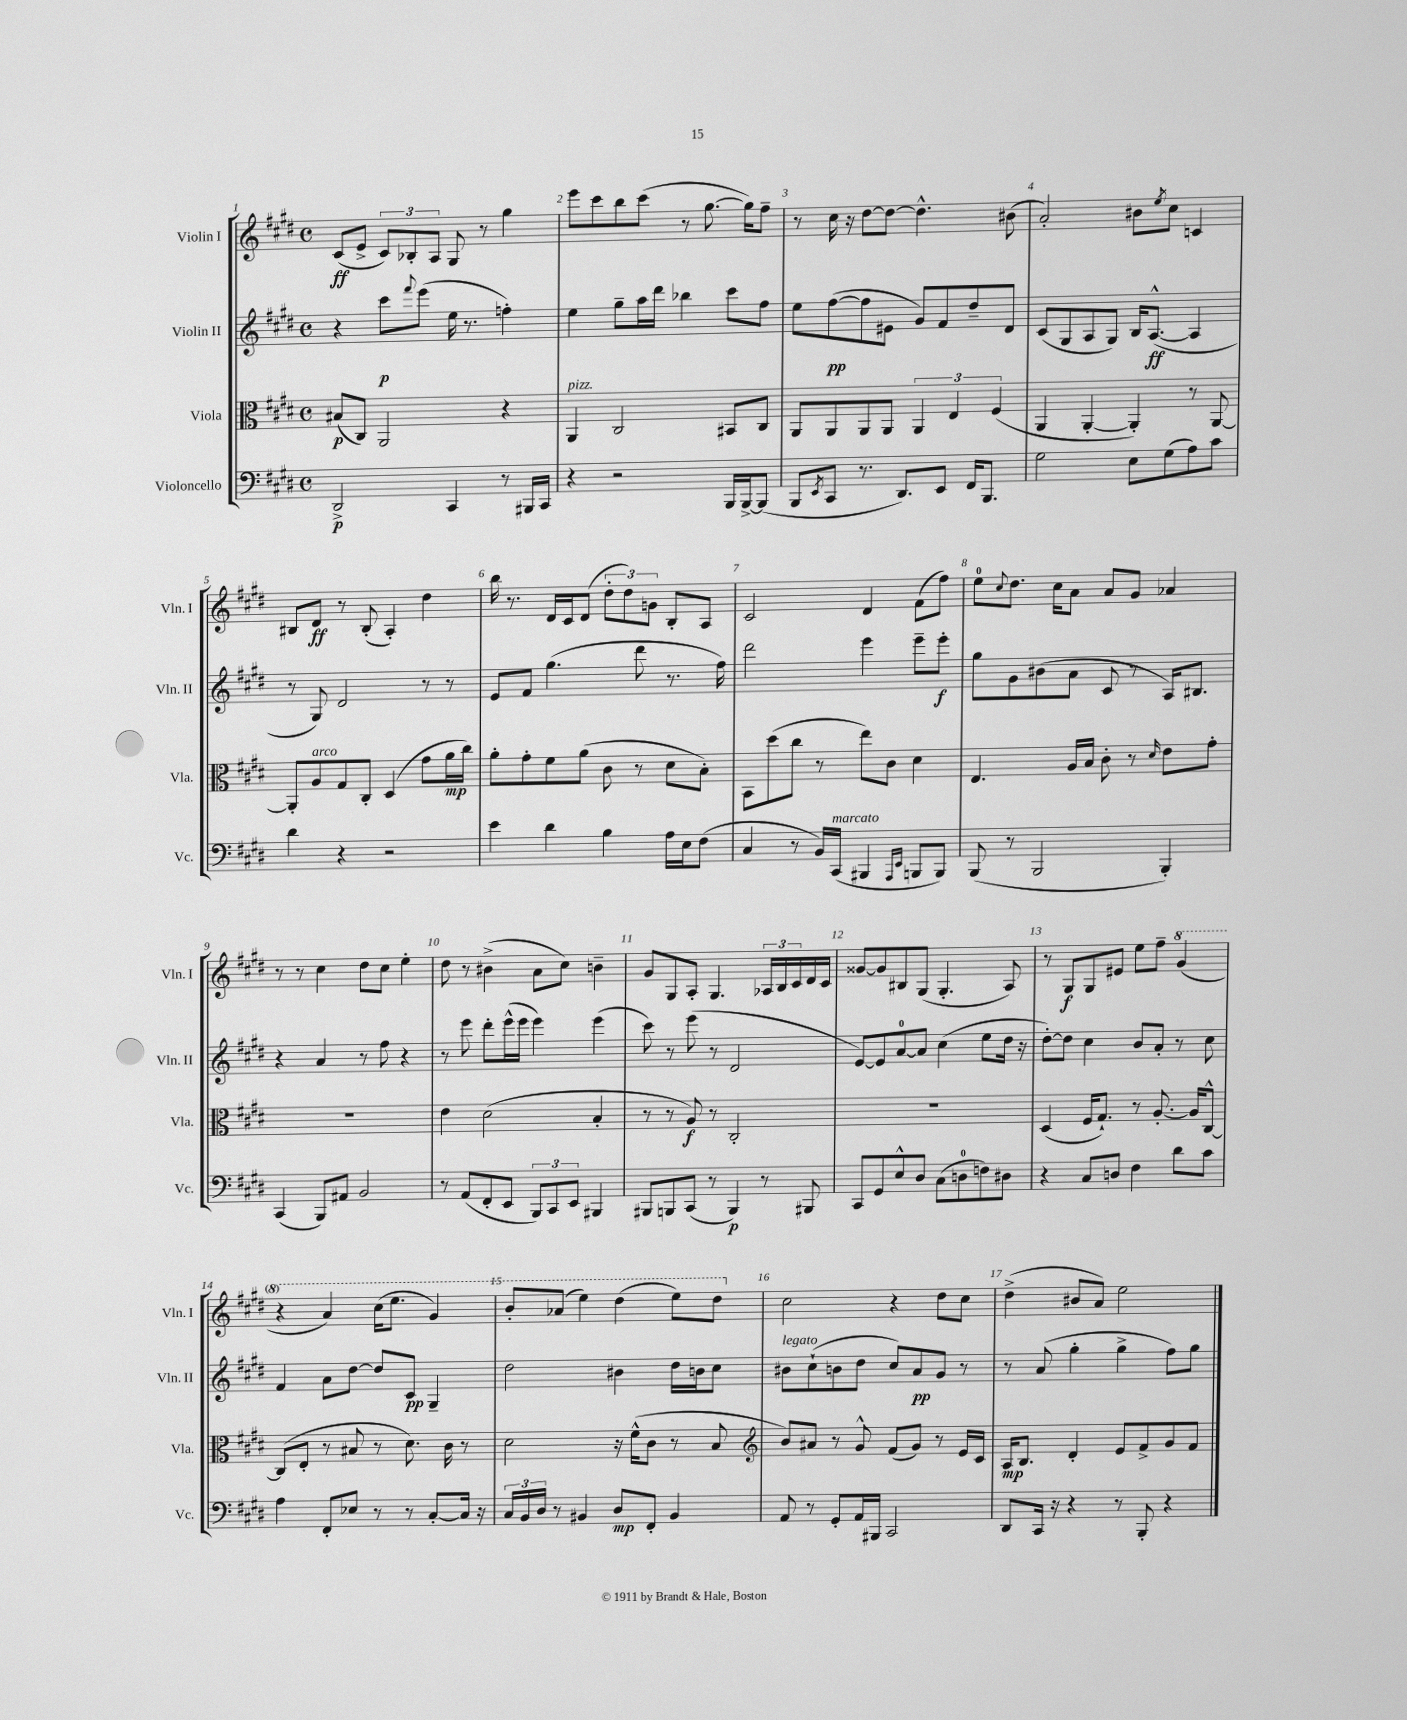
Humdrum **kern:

**kern	**kern	**kern	**kern
*staff4	*staff3	*staff2	*staff1
*clefF4	*clefC3	*clefG2	*clefG2
*k[f#c#g#d#]	*k[f#c#g#d#]	*k[f#c#g#d#]	*k[f#c#g#d#]
*M4/4	*M4/4	*M4/4	*M4/4
*met(c)	*met(c)	*met(c)	*met(c)
2DD#^	(8B#	4r	(8c#
.	8C#)	.	8e^
.	2AA	8ccc#	12c#)
.	.	.	12B-'
.	.	8qqfff#	.
.	.	(8eee	.
.	.	.	12A
4CC#	.	16ee	8G#
.	.	8.r	.
.	.	.	8r
8r	4r	4ff')	4gg#
16BBB#	.	.	.
16CC#	.	.	.
=	=	=	=
4r	4AA	4ee	8eee
.	.	.	8ccc#
2r	2C#	8gg#~	8bb
.	.	16aa	(8ccc#
.	.	16ddd#	.
.	.	4bb-	8r
.	.	.	[8.gg#
16BBB	8BB#	8ccc#	.
[16BBB^	.	.	16gg#])
(8BBB]	8C#	8ff#	8ff#~
=	=	=	=
8BBB	8AA	8ee	8r
8qEE	.	.	.
8CC#	8AA	([8ff#	16cc#
.	.	.	16r
8.r	8AA	8ff#]	[8dd#
.	8AA	8e#	8dd#_
8.DD#)	.	.	.
.	6AA	8g#)	4.dd#^^]
8EE	.	8f#	.
.	6E	.	.
16FF#	.	8dd#~	.
8.BBB	.	.	.
.	(6F#	.	.
.	.	8d#	(8b#
=	=	=	=
2G#	4AA	(8c#	2a')
.	.	8G#	.
.	[4AA'	8A	.
.	.	8G#)	.
8E	4AA'])	16B	8b#
.	.	([8.A^^	.
.	.	.	8qee
(8G#	.	.	8cc#
8A)	8r	4A]	4c
8c#	[8AA	.	.
=	=	=	=
4d#	8AA']	8r	8B#
.	8A	8G#)	8d#
4r	8G#	2d#	8r
.	8C#'	.	(8B#'
2r	(4D#	.	4A')
.	8g#	8r	4dd#
.	16a	8r	.
.	16cc#)	.	.
=	=	=	=
4e	8a'	8e	16bb
.	.	.	8.r
.	8g#'	8f#	.
4d#	8f#	(4.gg#	16d#
.	.	.	16c#
.	(8a	.	(8d#
4B	8c#	.	12dd#'
.	.	.	12dd#)
.	8r	8ddd#	.
.	.	.	12g
16A	8d#	8.r	8B'
16E	.	.	.
(8F#	8B')	.	8A
.	.	16ff#)	.
=	=	=	=
4C#	8BB	2ddd#	2c#
.	(8dd#	.	.
8r	8cc#	.	.
16BB)	8r	.	.
(16CC#	.	.	.
4BBB#	8ee)	4eee	4d#
.	8c#	.	.
16qqAAA	.	.	.
16qqEE	.	.	.
8BBB	4d#	8eee~	(8f#
8BBB)	.	8eee'	8ff#)
=	=	=	=
(8BBB	4.E	8gg#	8ee
.	.	.	8qqcc#
8r	.	8g#	8.dd#
2BBB	.	(8b#	.
.	.	.	16cc#
.	16A	8a	8a
.	16B	.	.
.	8c#'	8c#	8a
.	8r	8r	8g#
.	16qqd#	.	.
4BBB')	8e	16A)	4a-
.	.	8.B#	.
.	8g#'	.	.
=	=	=	=
(4CC#	1r	4r	8r
.	.	.	8r
8BBB)	.	4a	4cc#
8AA#	.	.	.
2BB	.	8r	8dd#
.	.	8ff#	8cc#
.	.	4r	4ee'
=	=	=	=
8r	4e	8r	8dd#
(8AA	.	8eee	8r
8FF#'	(2d#	8ddd#'	(4b#^
8EE	.	(16eee^^	.
.	.	16eee	.
12BBB)	.	4eee)	8a
12CC#	.	.	.
.	.	.	8cc#)
12EE	.	.	.
4BBB#	4B'	(4eee	4b~
=	=	=	=
8BBB#	8r	8ccc#)	8g#
8BBB	8r	8r	8G#
(8CC#	8A)	(8eee	8A'
8r	8r	8r	4.G#
4BBB)	2C#'	2d#	.
8r	.	.	24A-
.	.	.	24B
.	.	.	24c#
8BBB#	.	.	16d#
.	.	.	16c#
=	=	=	=
8CC#	1r	[8e)	[8g##
8GG#	.	8e]	8g##]
8E^^	.	[8a	8B#
8D#	.	8a]	(8G#
(8C#	.	(4cc#	4.G#'
8D	.	.	.
8F)	.	8ee	.
8D#	.	16dd#	8A)
.	.	16r	.
=	=	=	=
4r	(4D#	[8dd#')	8r
.	.	8dd#]	8G#
8C#	16F#	4cc#	8G#
.	8.G#`)	.	.
8D	.	.	8e#
4F#	8r	8b	8ee
.	[8.A'	8a'	8ff#~
8d#	.	8r	(4gg#
.	16A]	.	.
8c#	[8C#^^	8cc#	.
=	=	=	=
4A	(8C#]	4f#	4r
.	8E'	.	.
8FF#'	8r	8a	4aa)
8E-	8B#	[8dd#	.
8r	8r	8dd#]	(16ccc#
.	.	.	8.eee
8r	8.d#)	8c#	.
[8C#'	.	4G#~	4gg#)
.	16c#	.	.
16C#]	8r	.	.
16r	.	.	.
=	=	=	=
24C#	2d#	2dd#	8bb'
24BB	.	.	.
24D#	.	.	.
8r	.	.	(8aa-
4BB#	.	.	4eee)
8D#	16r	4b#	(4ddd#
.	(16f#^^	.	.
8FF#'	8c#	.	.
4BB#	8r	16dd#	8eee)
.	.	16b	.
.	8B	8cc#	8ddd#
=	=	=	=
*	*clefG2	*	*
8AA	8b)	8b#	2cc#
8r	8a#	(8cc#`	.
8GG#'	8r	8b	.
16AA	8g#^^	8dd#	.
16BBB#	.	.	.
2CC#	(8f#	8cc#)	4r
.	8g#)	8a	.
.	8r	8g#	8dd#
.	16e	8r	8cc#
.	16c#	.	.
=	=	=	=
8DD#	16A	8r	(4dd#^
.	8.B	.	.
16CC#	.	(8a	.
16r	.	.	.
4r	4d#'	4gg#'	8b#
.	.	.	8a)
8r	8e	4gg#^	2ee
8BBB'	8f#^	.	.
4r	8g#	8ff#)	.
.	8f#	8gg#	.
==	==	==	==
*-	*-	*-	*-
